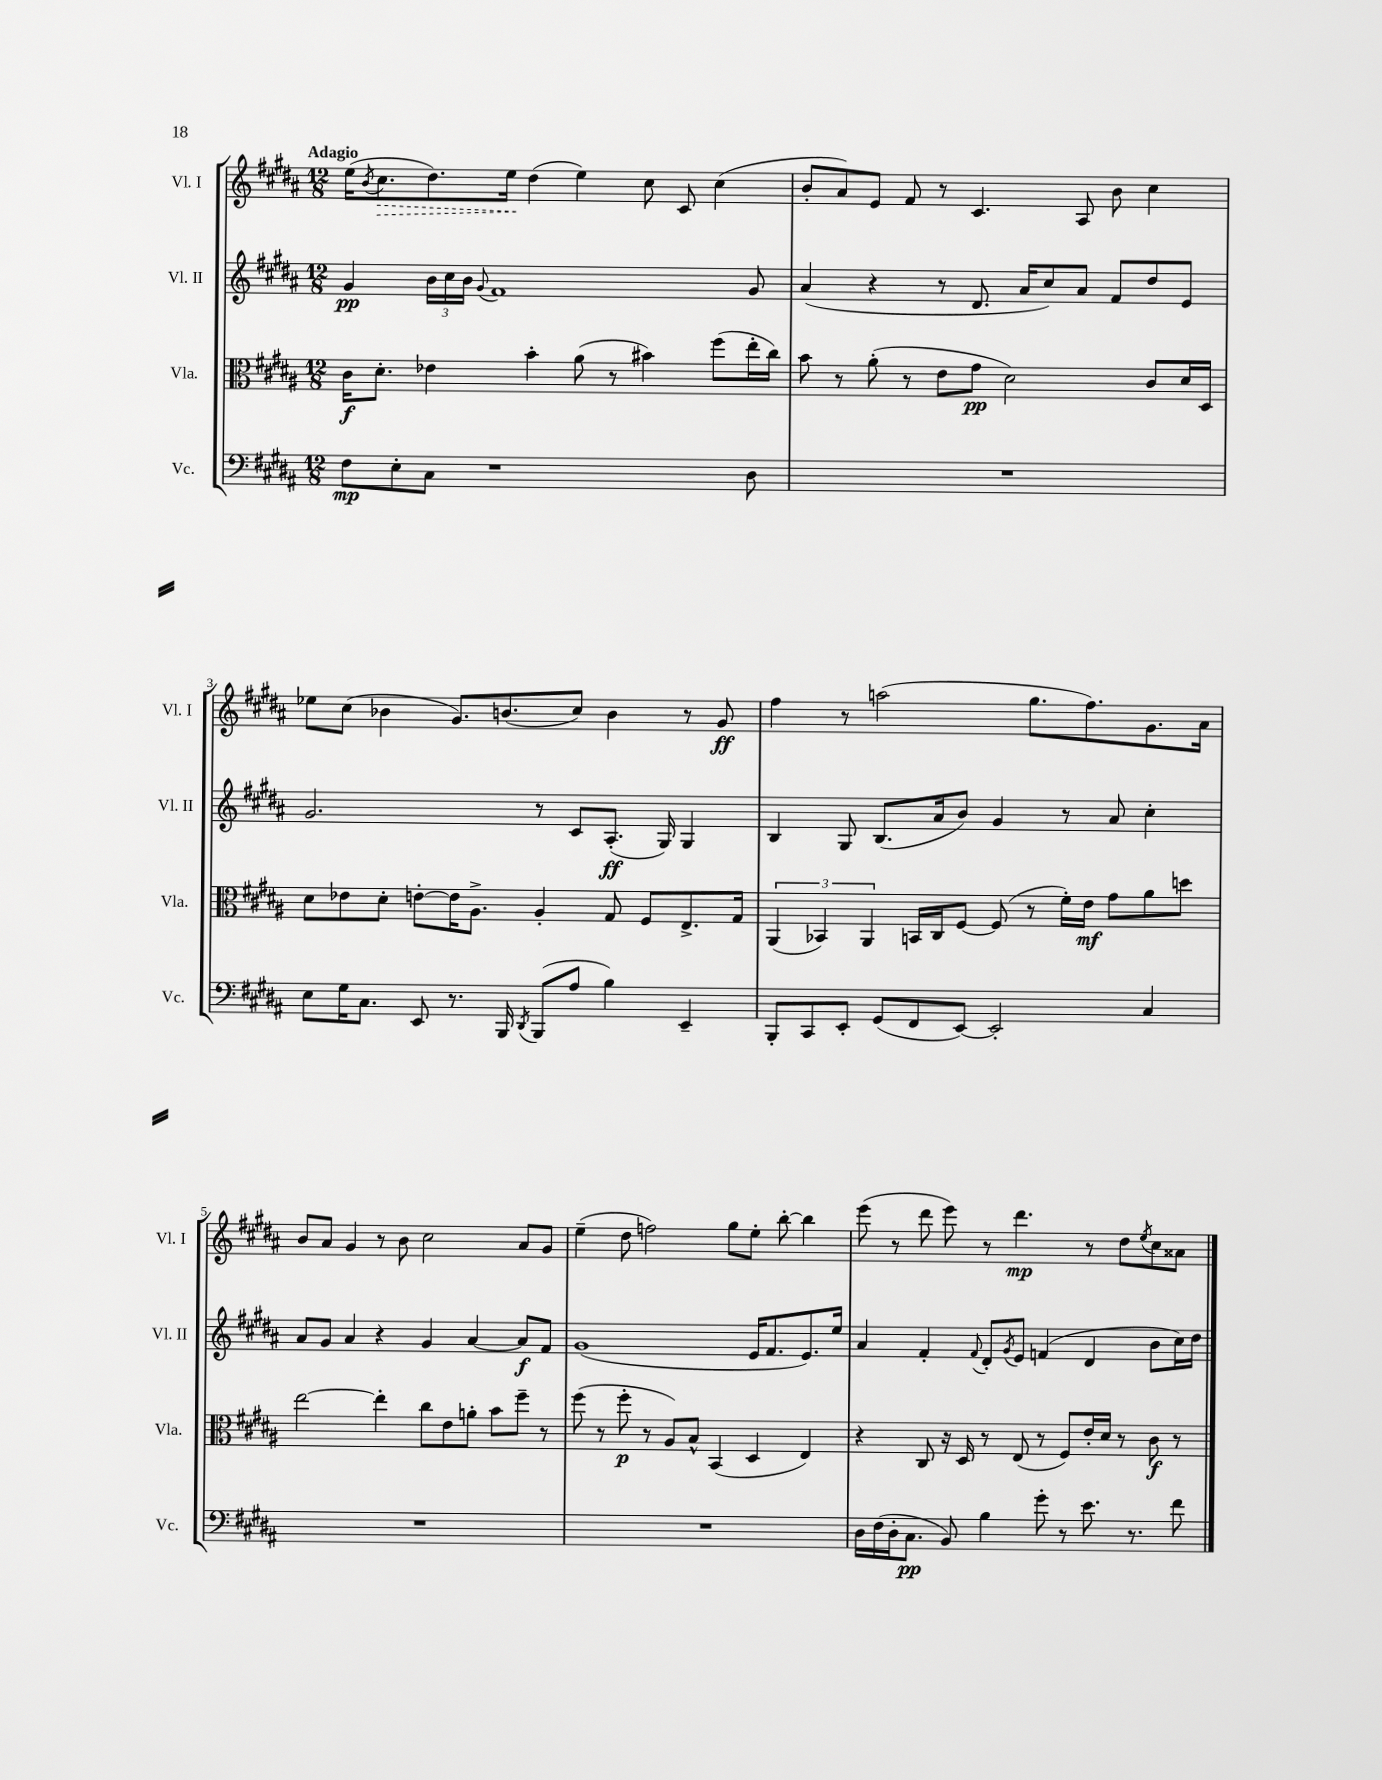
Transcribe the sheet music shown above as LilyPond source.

<<
\new StaffGroup <<
\new Staff = "s0" \with { instrumentName = "Vl. I" shortInstrumentName = "Vl. I" } {
    \clef treble \key b \major \numericTimeSignature \time 12/8 \tempo "Adagio"
    e''16( \acciaccatura { b'8 } \once \override Hairpin.style = #'dashed-line cis''8.\> dis''8.) e''16\! dis''4( e''4) cis''8 cis'8 cis''4( |
    b'8-. ais'8) e'8 fis'8 r8 cis'4. ais8 b'8 cis''4 |
    ees''8 cis''8( bes'4 gis'8.) b'8.( cis''8) b'4 r8 gis'8\ff |
    fis''4 r8 a''2( gis''8. fis''8.) gis'8. ais'16 |
    b'8 ais'8 gis'4 r8 b'8 cis''2 ais'8 gis'8 |
    e''4--( dis''8 f''2) gis''8 e''8-. b''8~-. b''4 |
    e'''8( r8 dis'''8 e'''8) r8 dis'''4.\mp r8 dis''8 \acciaccatura { e''8 } cis''8 aisis'8 \bar "|." |
}
\new Staff = "s1" \with { instrumentName = "Vl. II" shortInstrumentName = "Vl. II" } {
    \clef treble \key b \major \numericTimeSignature \time 12/8
    gis'4\pp \tuplet 3/2 { b'16 cis''16 b'16 } \appoggiatura { gis'8 } fis'1 gis'8 |
    ais'4( r4 r8 dis'8. ais'16 cis''8) ais'8 fis'8 dis''8 e'8 |
    gis'2. r8 cis'8 ais8.-.\ff( gis16) gis4 |
    b4 gis8 b8.( ais'16 b'8) gis'4 r8 ais'8 cis''4-. |
    ais'8 gis'8 ais'4 r4 gis'4 ais'4~ ais'8\f fis'8 |
    gis'1( e'16 fis'8. e'8.) e''16 |
    ais'4 fis'4-. \appoggiatura { fis'8 } dis'8-. \acciaccatura { gis'8 } e'8 f'4( dis'4 b'8 cis''16) dis''16 \bar "|." |
}
\new Staff = "s2" \with { instrumentName = "Vla." shortInstrumentName = "Vla." } {
    \clef alto \key b \major \numericTimeSignature \time 12/8
    cis'16\f dis'8.-. ees'4 b'4-. ais'8( r8 bis'4) fis''8( e''16-. cis''16) |
    b'8 r8 ais'8-.( r8 e'8 gis'8\pp dis'2) cis'8 dis'16 dis16 |
    dis'8 ees'8 dis'8-. e'8~-. e'16 ais8.-> ais4-. gis8 fis8 e8.-> gis16 |
    \tuplet 3/2 { ais,4( bes,4) ais,4 } b,16 cis16 fis8~ fis8( r8 fis'16-.) e'16\mf gis'8 ais'8 d''8 |
    e''2~ e''4-. cis''8 e'8 a'8-. b'8 fis''8-- r8 |
    fis''8( r8 fis''8-.\p r8 ais8) b8-^ b,4( dis4 e4) |
    r4 cis8 r16 dis16 r8 e8( r8 fis8) e'16-. dis'16 r8 cis'8\f r8 \bar "|." |
}
\new Staff = "s3" \with { instrumentName = "Vc." shortInstrumentName = "Vc." } {
    \clef bass \key b \major \numericTimeSignature \time 12/8
    fis8\mp e8-. cis8 r1 dis8 |
    R1. |
    e8 gis16 cis8. e,8 r8. b,,16 \acciaccatura { dis,8 } b,,8( ais8 b4) e,4-- |
    b,,8-. cis,8 e,8-. gis,8( fis,8 e,8~) e,2-. cis4 |
    R1. |
    R1. |
    dis16 fis16( dis16-. cis8.\pp b,8) b4 gis'8-. r8 e'8. r8. fis'8 \bar "|." |
}
>>
>>
